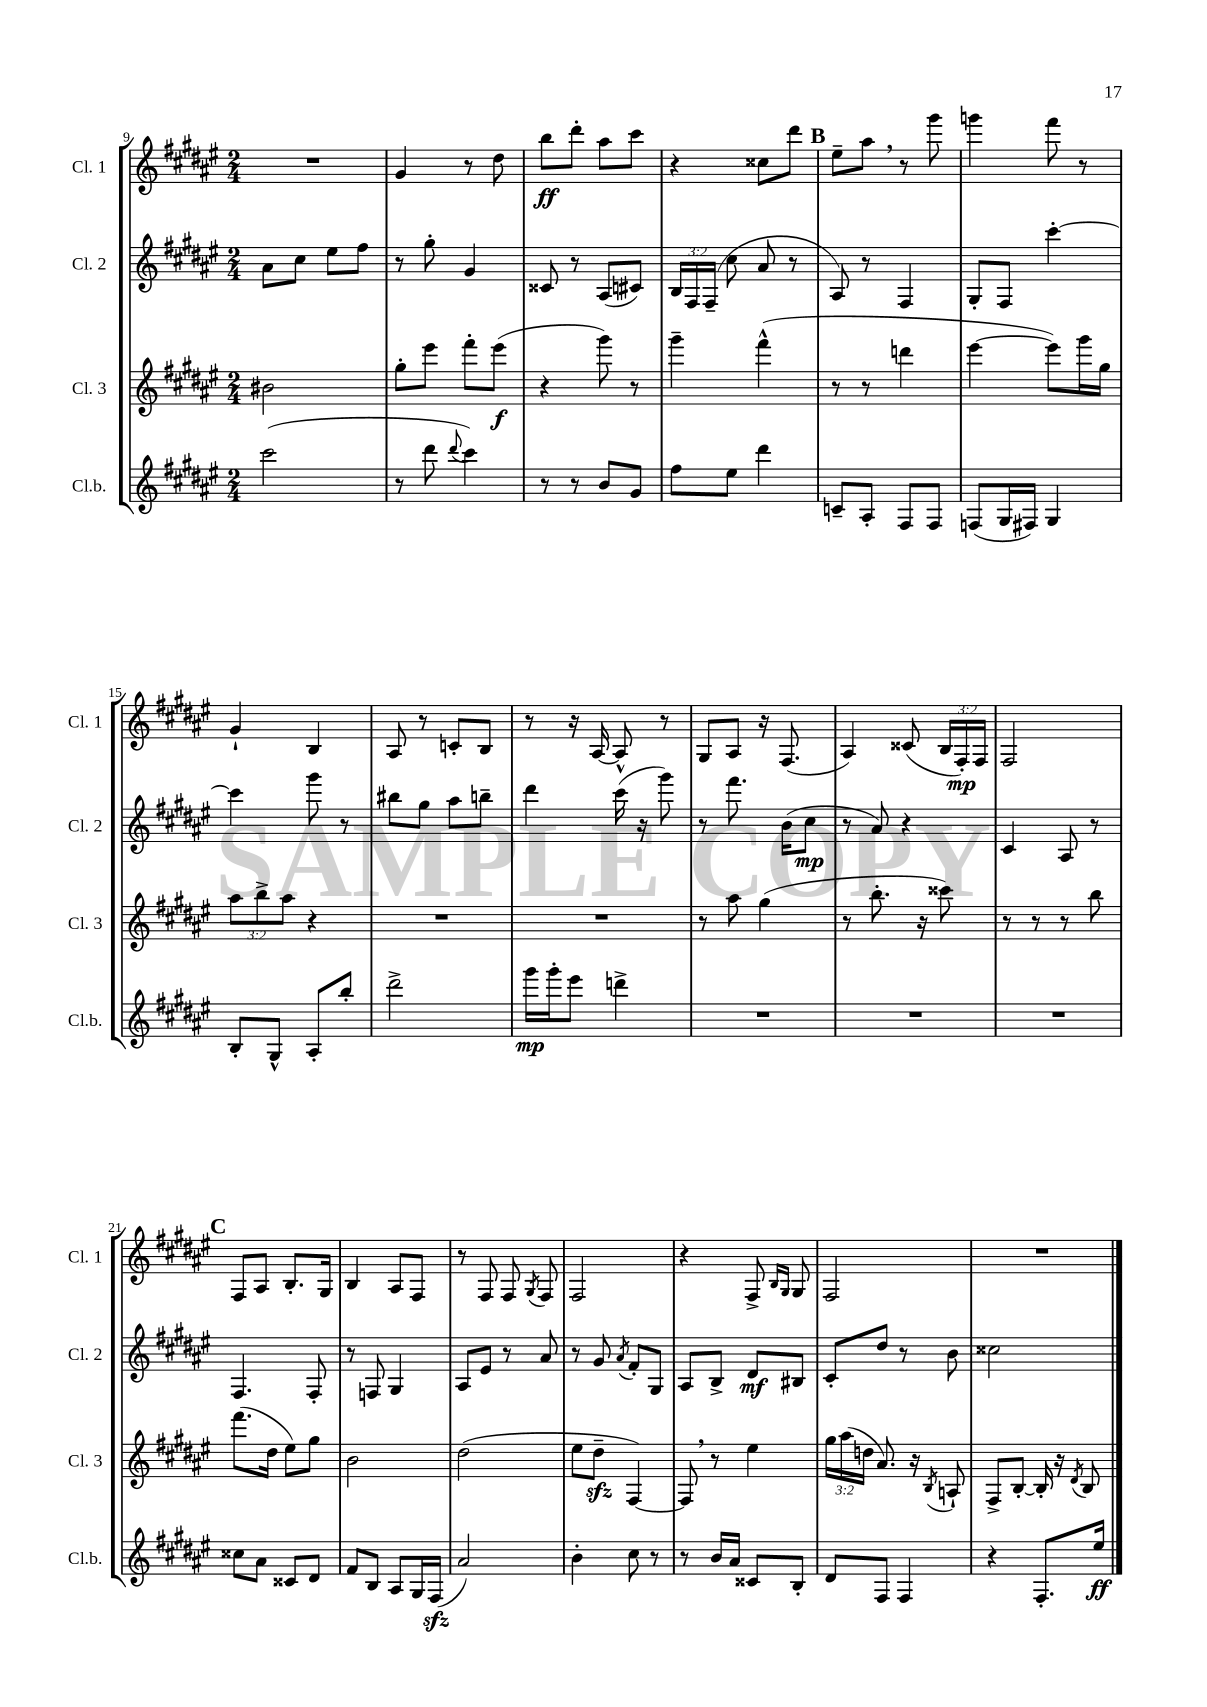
<<
\new StaffGroup <<
\new Staff = "s0" \with { instrumentName = "Cl. 1" shortInstrumentName = "Cl. 1" } {
    \clef treble \key fis \major \numericTimeSignature \time 2/4 \override Staff.TupletNumber.text = #tuplet-number::calc-fraction-text
    \autoBeamOff R2 |
    gis'4 r8 dis''8 |
    b''8[\ff dis'''8]-. ais''8[ cis'''8] |
    r4 cisis''8[ dis'''8] |
    \mark \markup { \bold "B" } eis''8[-- ais''8] \breathe r8 gis'''8 |
    g'''4 fis'''8 r8 |
    gis'4-! b4 |
    ais8 r8 c'8[-. b8] |
    r8 r16 ais16~ ais8-^ r8 |
    gis8[ ais8] r16 fis8.( |
    ais4) cisis'8( \tuplet 3/2 { b16[ fis16-.\mp) fis16] } |
    fis2 |
    \mark \markup { \bold "C" } fis8[ ais8] b8.[-. gis16] |
    b4 ais8[ fis8] |
    r8 fis8 fis8 \acciaccatura { gis8 } fis8 |
    fis2 |
    r4 fis8-> \grace { b16[ gis16] } gis8 |
    fis2 |
    R2 \bar "|." |
}
\new Staff = "s1" \with { instrumentName = "Cl. 2" shortInstrumentName = "Cl. 2" } {
    \clef treble \key fis \major \numericTimeSignature \time 2/4 \override Staff.TupletNumber.text = #tuplet-number::calc-fraction-text
    \autoBeamOff ais'8[ cis''8] eis''8[ fis''8] |
    r8 gis''8-. gis'4 |
    cisis'8 r8 ais8[( cis'8]) |
    \tuplet 3/2 { b16[ fis16 fis16]--( } cis''8 ais'8 r8 |
    \mark \markup { \bold "B" } ais8) r8 fis4 |
    gis8[-. fis8] cis'''4~-. |
    cis'''4 gis'''8 r8 |
    bis''8[ gis''8] ais''8[ b''8]-- |
    dis'''4 cis'''16( r16 gis'''8) |
    r8 fis'''8. b'16[( cis''8]\mp |
    r8 ais'8) r4 |
    cis'4 ais8 r8 |
    \mark \markup { \bold "C" } fis4. fis8-. |
    r8 f8 gis4 |
    ais8[ eis'8] r8 ais'8 |
    r8 gis'8 \acciaccatura { ais'8 } fis'8[-. gis8] |
    ais8[ b8]-> dis'8[\mf bis8] |
    cis'8[-. dis''8] r8 b'8 |
    cisis''2 \bar "|." |
}
\new Staff = "s2" \with { instrumentName = "Cl. 3" shortInstrumentName = "Cl. 3" } {
    \clef treble \key fis \major \numericTimeSignature \time 2/4 \override Staff.TupletNumber.text = #tuplet-number::calc-fraction-text
    \autoBeamOff bis'2 |
    gis''8[-. eis'''8] fis'''8[-. eis'''8]\f( |
    r4 gis'''8) r8 |
    gis'''4-- fis'''4-^( |
    \mark \markup { \bold "B" } r8 r8 d'''4 |
    eis'''4~ eis'''8[) gis'''16 gis''16] |
    \tuplet 3/2 { ais''8[ b''8-> ais''8] } r4 |
    R2 |
    R2 |
    r8 ais''8 gis''4( |
    r8 b''8.-. r16 cisis'''8) |
    r8 r8 r8 b''8 |
    \mark \markup { \bold "C" } fis'''8.[( dis''16] eis''8[) gis''8] |
    b'2 |
    dis''2( |
    eis''8[ dis''8]--\sfz fis4~) |
    fis8 \breathe r8 eis''4 |
    \tuplet 3/2 { gis''16[ ais''16( d''16] } ais'8.) r16 \acciaccatura { b8 } a8-! |
    fis8[-> b8]~-. b16-. r16 \acciaccatura { dis'8 } b8 \bar "|." |
}
\new Staff = "s3" \with { instrumentName = "Cl.b." shortInstrumentName = "Cl.b." } {
    \clef treble \key fis \major \numericTimeSignature \time 2/4
    \autoBeamOff cis'''2( |
    r8 dis'''8 \appoggiatura { dis'''8 } cis'''4) |
    r8 r8 b'8[ gis'8] |
    fis''8[ eis''8] dis'''4 |
    \mark \markup { \bold "B" } c'8[-- ais8]-. fis8[ fis8] |
    f8[( gis16 fis16]) gis4 |
    b8[-. gis8]-^ ais8[-. b''8]-. |
    dis'''2-> |
    gis'''16[\mp gis'''16-. eis'''8] d'''4-> |
    R2 |
    R2 |
    R2 |
    \mark \markup { \bold "C" } cisis''8[ ais'8] cisis'8[ dis'8] |
    fis'8[ b8] ais8[ gis16 fis16]\sfz( |
    ais'2) |
    b'4-. cis''8 r8 |
    r8 b'16[ ais'16] cisis'8[ b8]-. |
    dis'8[ fis8] fis4 |
    r4 fis8.[-. eis''16]\ff \bar "|." |
}
>>
>>
\layout { \context { \Score currentBarNumber = #9 } }
